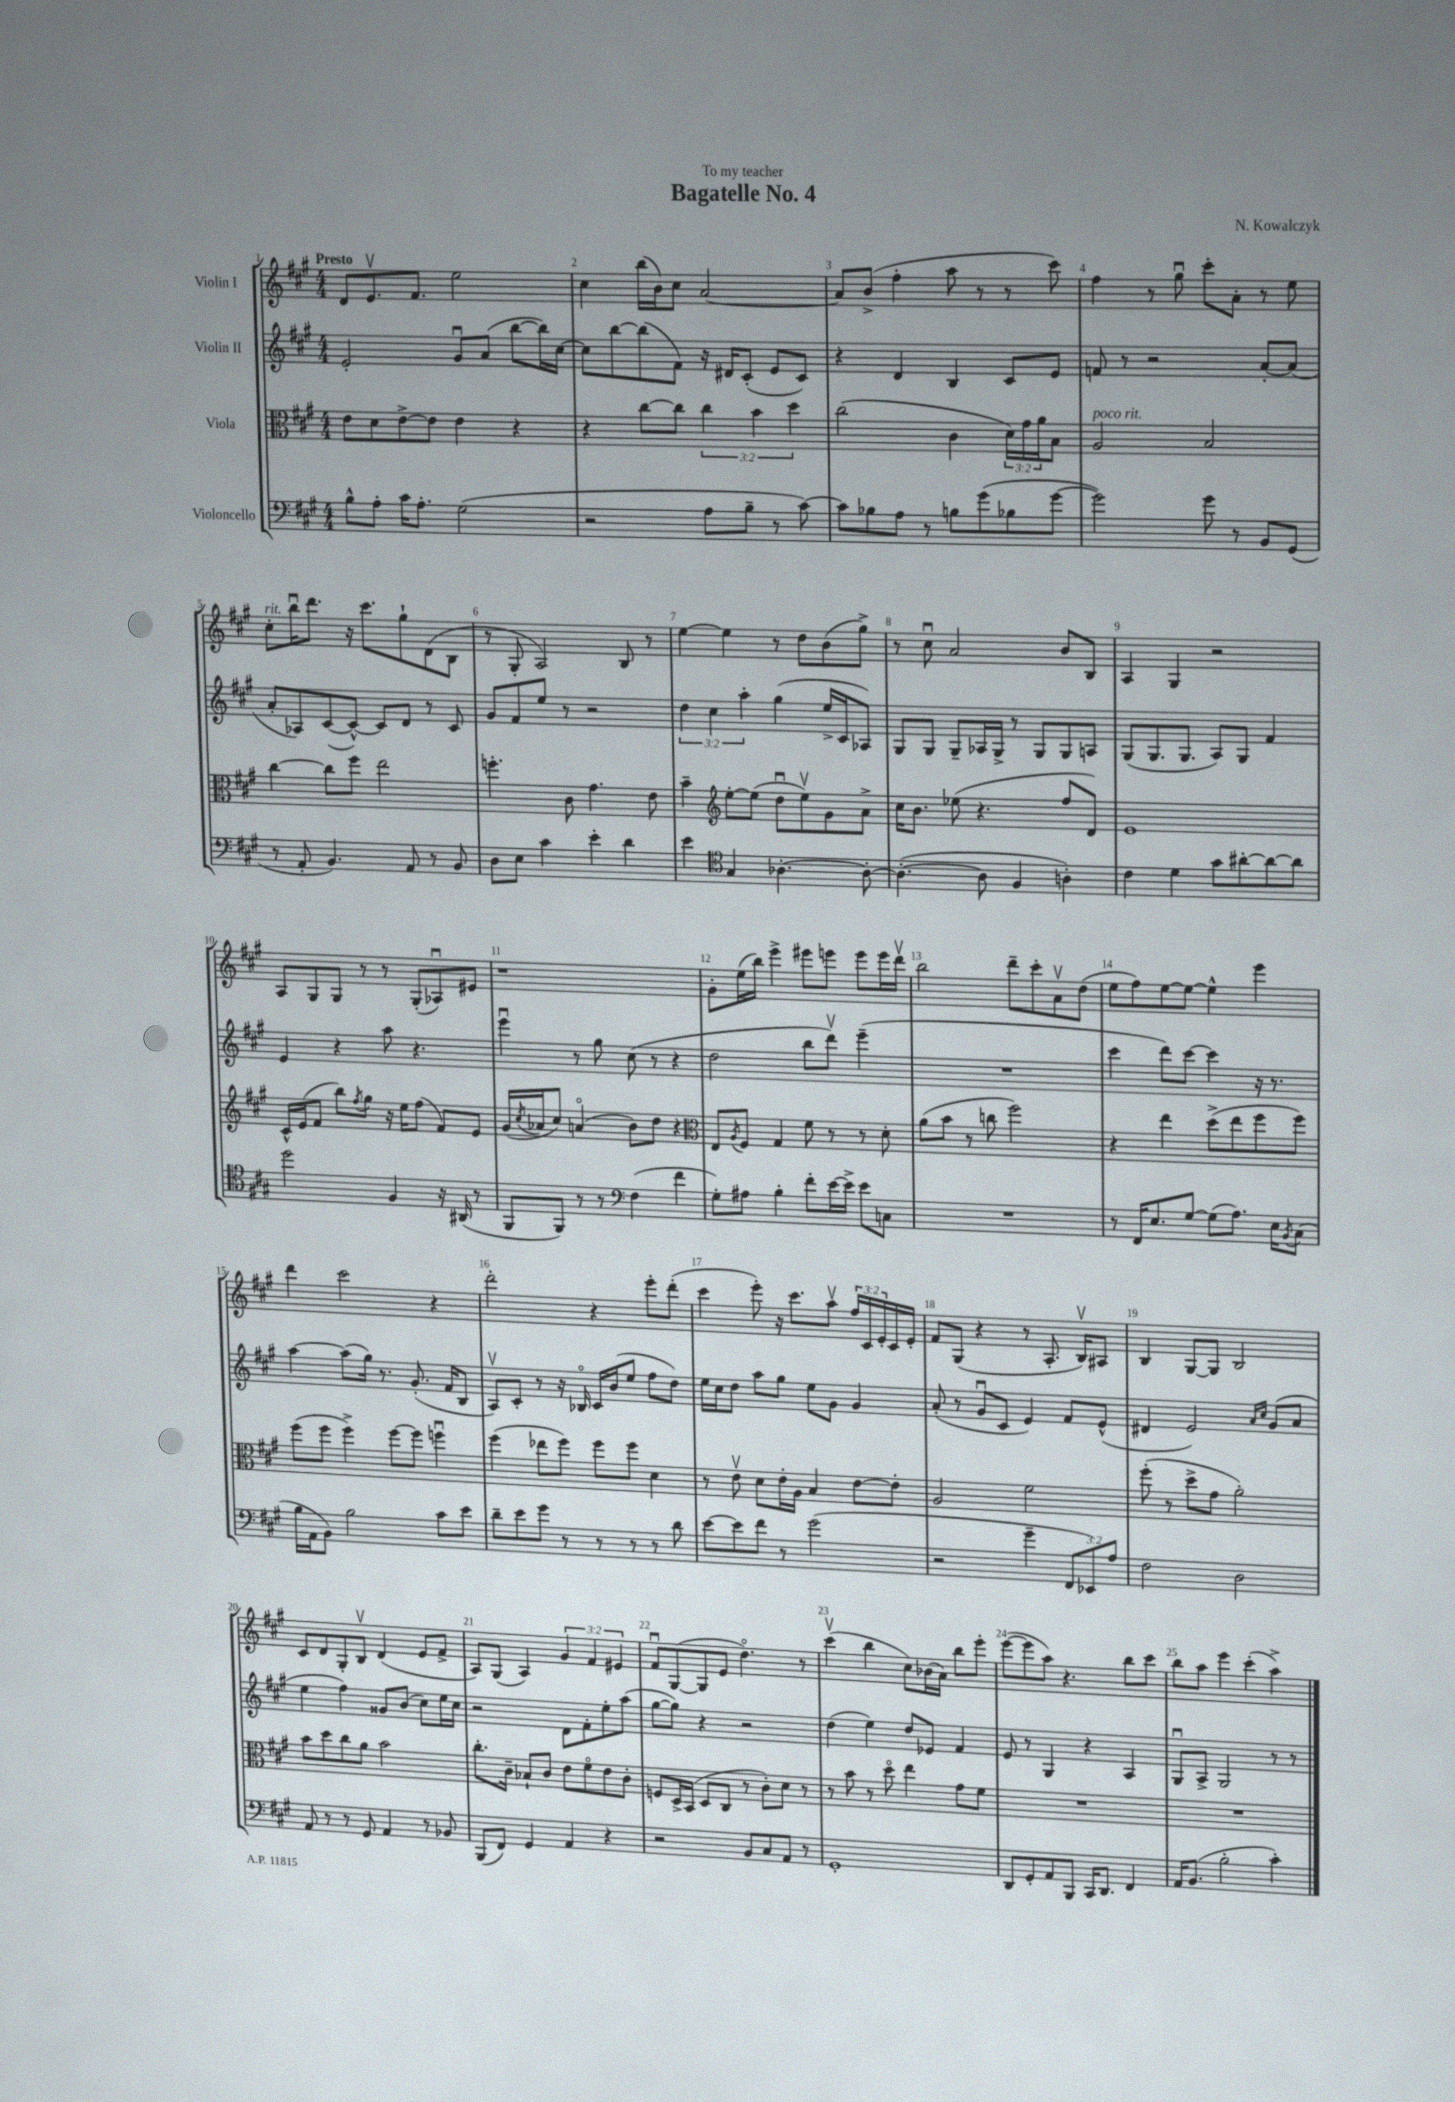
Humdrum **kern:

**kern	**kern	**kern	**kern
*part4	*part3	*part2	*part1
*staff4	*staff3	*staff2	*staff1
*I"Violoncello	*I"Viola	*I"Violin II	*I"Violin I
*clefF4	*clefC3	*clefG2	*clefG2
*k[f#c#g#]	*k[f#c#g#]	*k[f#c#g#]	*k[f#c#g#]
*M4/4	*M4/4	*M4/4	*M4/4
=1	=1	=1	=1
!	!	!	!LO:TX:a:B:t=Presto
8B^^\L	8e\L	2e'/	8d/L
8A'\J	8d\	.	8.ev/
16c#\KL	[8e^\	.	.
8.A'\J	.	.	8.f#/J
.	8e\J]	.	.
(2G#\	4e\	8g#u/L	2ee\
.	.	(8a/J	.
.	4r	[8bb\L	.
.	.	16bb\L])	.
.	.	[16cc#\JJ	.
=2	=2	=2	=2
2r	4r	8cc#\L]	4cc#\
.	.	[8bb\	.
.	[8cc#\L	(8bb\]	(16bb\LL
.	.	.	16b\J)
.	8cc#\J]	8f#\J)	8cc#\J
8A\L	6cc#\	16r	[2a/
.	.	16d#X/KL	.
8B~\J	.	(8c#'/J	.
.	6b\	.	.
8r	.	8e/L	.
.	6dd\	.	.
[8c#\)	.	8c#/J)	.
=3	=3	=3	=3
8c#\L]	(2cc#\	4r	8a/L]
8B-X\	.	.	(8b^/J
8A\J	.	4d/	4ff#'\
8r	.	.	.
8Bn\L	4c#\	4B/	8aa\
(8g#\	.	.	8r
8B-X\	24d\LL)	8c#/L	8r
.	24g#\	.	.
.	24a\J	.	.
[8g#\J	8B\J	8e/J	8ccc#\)
=4	=4	=4	=4
!	!LO:TX:a:i:t=poco rit.	!	!
2g#\])	2A/	8fn/	4ff#\
.	.	8r	.
.	.	2r	8r
.	.	.	8gg#u\
8g#\	2B/	.	8ccc#'\L
8r	.	.	8a'\J
8BB/L	.	[8a'/L	8r
(8GG#/J	.	(8a/J]	8ee\
!!LO:LB:g=z
=5	=5	=5	=5
!	!	!	!LO:TX:a:i:t=rit.
8r	[4cc#\	8a'/L	8cc#'\L
8AA'/	.	8A-X/)	16bbu\K
.	.	.	8.ddd\J
4.BB/)	8cc#\L]	([8c#/	.
.	8ff#\J	8c#^^/J_)	16r
.	.	.	8.ccc#\L
.	2ee\	8c#/L]	.
8AA/	.	8d/J	8gg#`\
8r	.	8r	(8d\
8BB/	.	8c#/	8B\J
=6	=6	=6	=6
8D\L	4.ffn'\	8g#/L	8r
8E\J	.	8f#/	8G#'/
4c#\	.	8ee/J	2A/)
.	8c#\	8r	.
4e'\	4.g#\	2r	.
4d\	.	.	8B/
.	8e\	.	8r
=7	=7	=7	=7
4e\	4b~\	6dd\	[4ee\
.	.	6cc#\	.
*clefC4	*clefG2	*	*
4G#/	[8ee'\L	.	4ee\]
.	.	6aa'\	.
.	(8ee\J]	.	.
[4.A-X'\	8ddu\L	(4gg#\	8r
.	8eev\)	.	8dd\L
.	8g#\	16ee^/LL	(8b\
.	.	16c#/J	.
8A-'\_	8a^\J	8A-X/J)	8gg#^\J)
=8	=8	=8	=8
(4.A-'\_	16cc#\KL	8G#/L	8r
.	8.b\J	.	.
.	.	8G#/J	8cc#u\
.	(8ee-X\	8G#~/L	2a/
8A-\]	4.r	16A-X/L	.
.	.	16G#^/JJ	.
4F#/	.	8r	.
.	.	8G#/L	.
4An'\)	8ff#/L	8G#/	8b/L
.	8d/J)	8An/J	8B/J
=9	=9	=9	=9
4c#\	1e	(8G#/L	4A/
.	.	8.G#/	.
4d\	.	.	4G#/
.	.	8.G#/J	.
8g#\L	.	8A/L)	2r
[8a#X'\	.	8G#/J	.
8a#\_	.	4f#/	.
8a#\J]	.	.	.
!!LO:LB:g=z
=10	=10	=10	=10
2dd\	16c#^^/LL	4e/	8A/L
.	(16e/J	.	.
.	8f#/J	.	8G#/
.	8bb\L)	4r	8G#/J
.	8qff#/	.	.
.	8gg#\J	.	8r
4F#/	16r	8aa\	8r
.	16ee\KL	.	.
.	(8ff#\J	4.r	(8G#'/L
16r	8f#/L)	.	8A-Xu/)
(16AA#X/	.	.	.
8r	8e/J	.	8e#X/J
=11	=11	=11	=11
8FF#/L	(16g#/LL	4eeeu\	1r
.	8qcc#/	.	.
.	16a-X/J	.	.
8FF#/J)	8cc#/J)	.	.
8r	(4an/	8r	.
8r	.	8gg#\	.
*clefF4	*	*	*
(4F#\	8b\L)	(8cc#\	.
.	8dd\J	8r	.
4f#\	4r	4r	.
=12	=12	=12	=12
*	*clefC3	*	*
8G#'\L)	8E/L	2dd\	8g#'\L
.	8qA/	.	.
8A#X\J	8F#/J	.	(16ee\L
.	.	.	16bb\JJ)
4B'\	4G#/	.	4eee^\
8f#'\L	8f#\	8bb\L	8eee#X\L
[16e\L	8r	8dddv\J)	8eeen\J
16e^\JJ]	.	.	.
8e\L	8r	(4eee~\	8eee\L
8Cn\J	8d'\	.	16eee\L
.	.	.	16dddv\JJ
=13	=13	=13	=13
1r	(8a\L	1r	2bb\
.	8b\J	.	.
.	8r	.	.
.	8ccn\	.	.
.	2ff#\)	.	8ddd~\L
.	.	.	8ccc#'\
.	.	.	8av\
.	.	.	(8dd\J
=14	=14	=14	=14
8r	4r	4ccc#\	8ee\L
16FF#/KL	.	.	8ff#\)
8.E/	.	.	.
.	4ee\	8ddd\L)	[8ee\
[8G#/J	.	[8ccc#\J	8ee\J_
(8G#\L]	(8dd^\L	4ccc#\]	4ee^^\]
8.A\J)	8ee\	.	.
.	8ff#\	16r	4eee\
16E\KL	.	8.r	.
8qBB/	.	.	.
(8C#\J	8ff#\J)	.	.
!!LO:LB:g=z
=15	=15	=15	=15
16B\LL	(8ff#\L	[4aa\	4ddd\
16AA\J	.	.	.
8BB\J)	8ff#\J	.	.
2B\	4ff#^\)	(8aa\L]	2ccc#\
.	.	16gg#\Jk)	.
.	.	8.r	.
.	[8ff#\L	.	.
.	8ff#\J]	(8.g#'/	.
8c#\L	4ffnu\	.	4r
.	.	16f#/KL	.
8e\J	.	8B/J	.
=16	=16	=16	=16
8d~\L	(4ff#\	8Av/L)	2ddd'\
8e\	.	8c#'/J	.
8g#\J	8ee-X\L	8r	.
8r	8ff#\J)	16r	.
.	.	16B-X/	.
8r	8ff#\L	16c#/LL	4r
.	.	(16b/J	.
8r	8ff#\J	8ee/J	.
8r	4d\	8ff#\L	8eee'\L
8d\	.	8dd\J)	(8ddd'\J
=17	=17	=17	=17
[8e\L	8r	16ee\LL	4ccc#\
.	.	16cc#\J	.
8e\]	8ev\	8dd\J	.
8f#\J	8d\L	8aa\L	8eee'\)
8r	16e'\L	8gg#\J	16r
.	16A\JJ	.	8.ccc#\L
(2g#\	4B/	8ee\L	.
.	.	8g#\J	8aav\J
.	[8e\L	4g#/	24ff#/LL
.	.	.	24c#/
.	.	.	24e'/
.	8e'\J]	.	16c#/
.	.	.	16e'/JJ
=18	=18	=18	=18
2r	2A/	(8a'/	8f#/L
.	.	8r	(8G#/J
.	.	8g#u/L	4r
.	.	8c#/J	.
4g#~\	2f#\	4e/)	8r
.	.	.	8.A'/
12FF#/L	.	8f#/L	.
.	.	.	16Bv/KL)
12EE-X/)	.	.	.
.	.	(8e^^/J	8A#X/J
12A/J	.	.	.
=19	=19	=19	=19
2F#\	(8ff#'\	4d#X/	4B/
.	8r	.	.
.	8dd^\L	2e/)	[8G#/L
.	8g#\J	.	8G#/J]
2D\	2a'\)	.	2B/
.	.	16qqa/LL	.
.	.	16qqcc#/JJ	.
.	.	(8g#/L	.
.	.	8a/J	.
!!LO:LB:g=z
=20	=20	=20	=20
8AA/	8b\L	4ee\	8c#/L
8r	8dd\	.	8d/
8r	8cc#\	4ff#\)	8G#'/
8GG#/	8a\J	.	8Bv/J
4AA/	2b\	8g##X/L	(4d/
.	.	(8b/J	.
8r	.	8cc#\L)	8e/L
8BB-X/	.	16ee\L	8f#^/J
.	.	16cc#\JJ	.
=21	=21	=21	=21
(8BBB/L	8.cc#'\L	2r	8A/L)
8FF#/J)	.	.	(8G#/J
.	16c#~\Jk	.	.
4GG#/	8B-X`/L	.	4A/)
.	8c#/J	.	.
4AA/	8e\L	8d\L	6g#/
.	8f#\	8f#'\	.
.	.	.	6f#/
4r	8e\	8ee'\	.
.	.	.	6e#X/
.	8c#'\J	(8aa\J	.
=22	=22	=22	=22
2r	8Fn/L	[8gg#\L	8f#u/L
.	16D^/L	8gg#\J])	([8G#/
.	(16BB/JJ	.	.
.	8D/L	4r	8G#/]
.	8C#/J	.	8e/J
8BB/L	8r	2r	4.dd\)
8C#/	8c#'\L)	.	.
8AA/J	8d\J	.	.
8r	8r	.	8r
=23	=23	=23	=23
1GG#'	8r	(4dd\	(4ccc#v\
.	8b\	.	.
.	8r	4ee\)	4bb\
.	8dd\	.	.
.	4ee\	8dd/L	8cc#\L)
.	.	8e-X/J	(16b-X\L
.	.	.	16a\JJ)
.	8g#\L	4f#/	8bb\L
.	8f#\J	.	8eee'\J
=24	=24	=24	=24
8DD/L	1r	8e/	([8eee\L
8GG#'/	.	8r	8eee\]
8AA/	.	4G#/	8aa\J)
8BBB/J	.	.	4.r
16CC#/KL	.	4r	.
8.DD/J	.	.	.
4FF#/	.	4A/	8bb\L
.	.	.	8ccc#\J
=25	=25	=25	=25
16AA/KL	1r	8G#u/L	8bb\L
(8.BB/J	.	.	.
.	.	8A^/J	8aa\J
2B'\	.	2G#/	4eee\
.	.	.	(4ccc#'\
4c#'\)	.	8r	4aa^\)
.	.	8r	.
==	==	==	==
*-	*-	*-	*-
